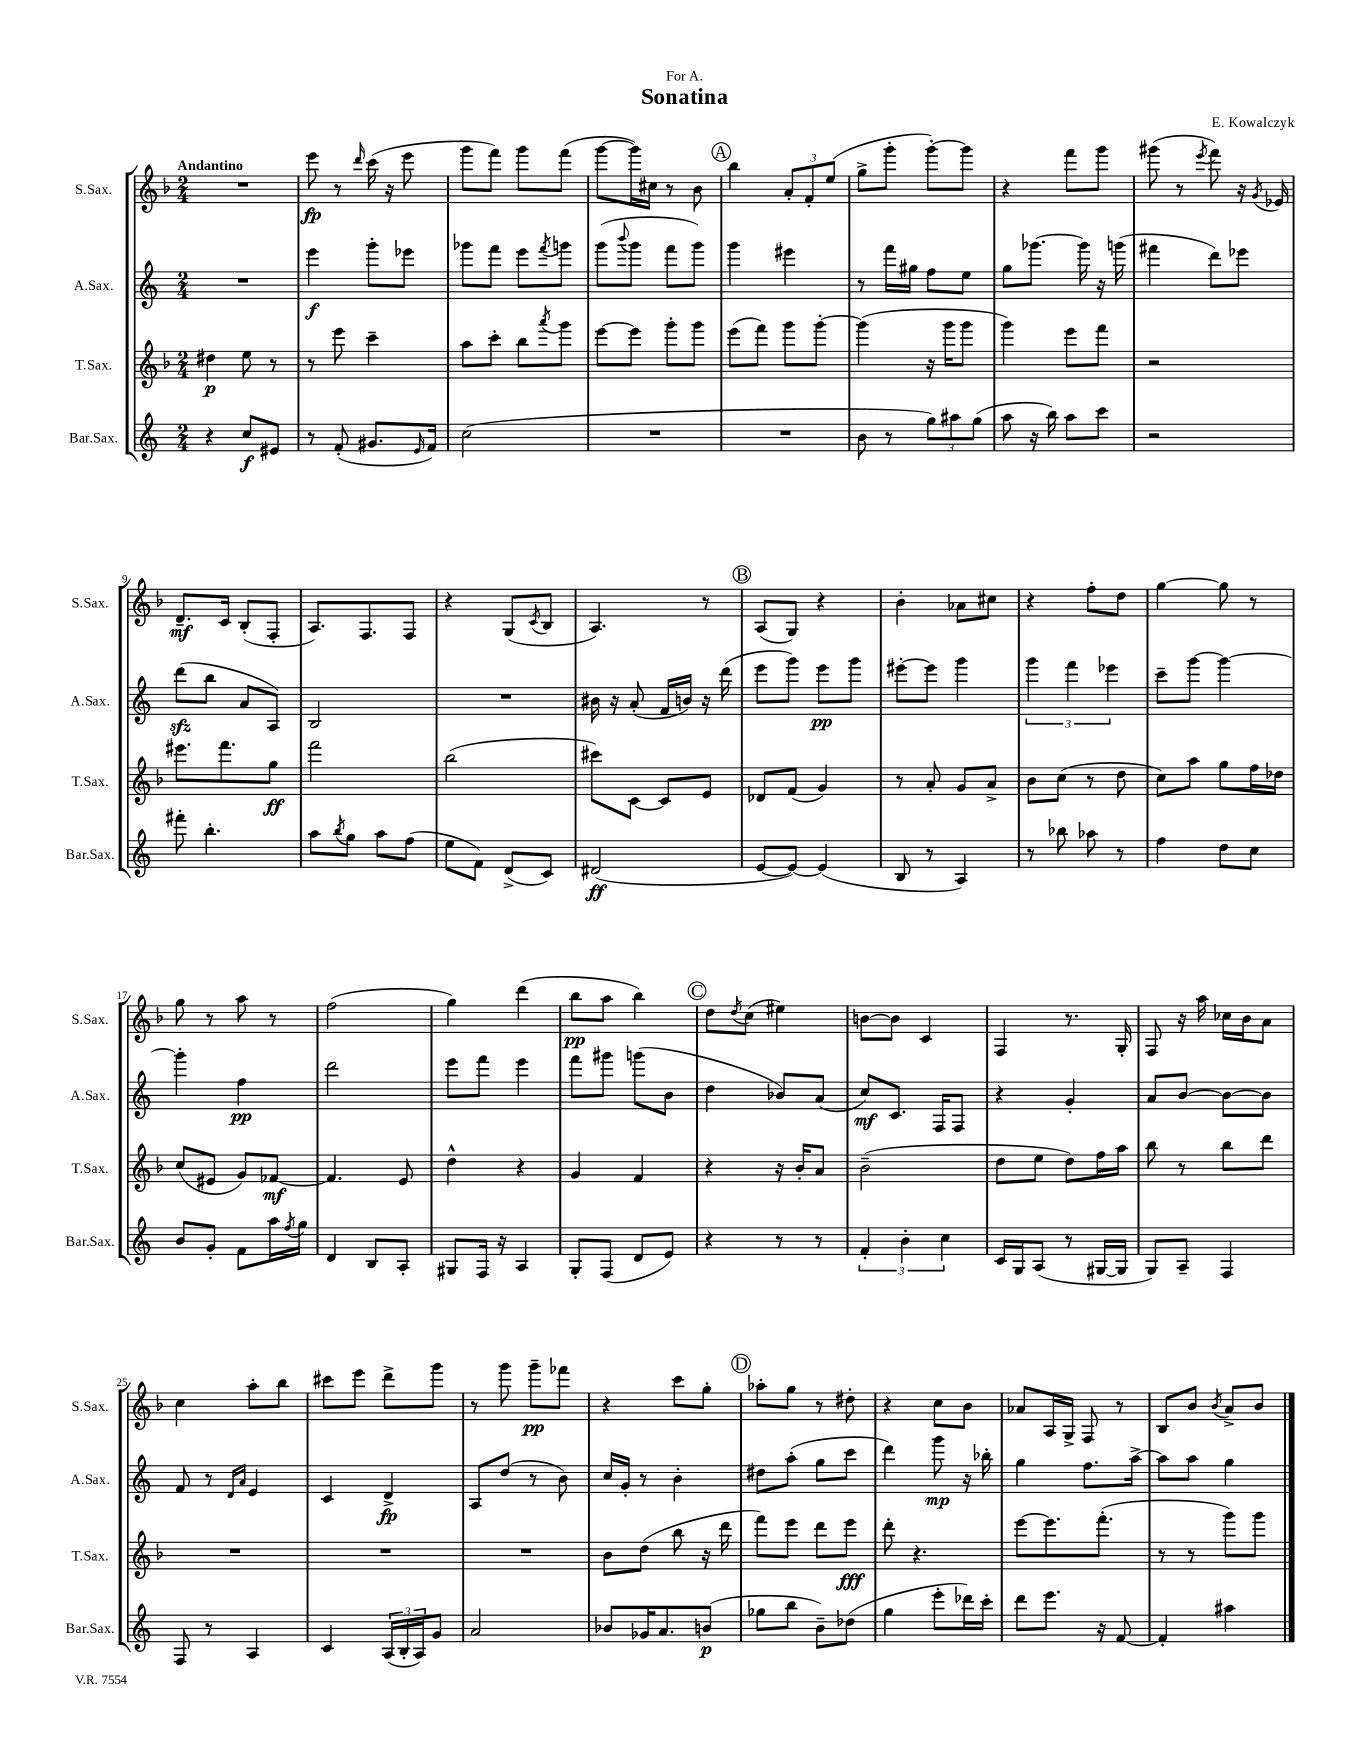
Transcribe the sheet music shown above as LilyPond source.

\header { title = "Sonatina" composer = "E. Kowalczyk" dedication = "For A." }
<<
\new StaffGroup <<
\new Staff = "s0" \with { instrumentName = "S.Sax." shortInstrumentName = "S.Sax." } {
    \clef treble \key f \major \numericTimeSignature \time 2/4 \tempo "Andantino"
    R2 |
    e'''8\fp r8 \grace { d'''16 } c'''16( r16 e'''8 |
    g'''8 f'''8) g'''8 f'''8( |
    g'''8~ g'''16) cis''16 r8 bes'8 |
    \mark \markup { \circle "A" } bes''4 \tuplet 3/2 { a'8-. f'8-. e''8( } |
    g''8-> g'''8-. g'''8~-.) g'''8 |
    r4 f'''8 g'''8 |
    gis'''8( r8 \acciaccatura { e'''8 } f'''8) r16 \acciaccatura { g'8 } ees'16 |
    d'8.--\mf c'16 bes8-.( f8-. |
    a8.) f8. f8 |
    r4 g8( \acciaccatura { c'8 } bes8 |
    a4.) r8 |
    \mark \markup { \circle "B" } a8( g8) r4 |
    bes'4-. aes'8 cis''8 |
    r4 f''8-. d''8 |
    g''4~ g''8 r8 |
    g''8 r8 a''8 r8 |
    f''2( |
    g''4) d'''4( |
    bes''8\pp a''8 bes''4) |
    \mark \markup { \circle "C" } d''8 \acciaccatura { d''8 } c''8( eis''4) |
    b'8~ b'8 c'4 |
    f4 r8. g16-. |
    f8 r16 a''16 ces''16 bes'16 a'8 |
    c''4 a''8-. bes''8 |
    cis'''8 e'''8 d'''8-> g'''8 |
    r8 g'''8 g'''8--\pp fes'''8 |
    r4 c'''8 g''8-. |
    \mark \markup { \circle "D" } aes''8-. g''8 r8 dis''8-. |
    r4 c''8 bes'8 |
    aes'8 a16 g16-> f8 r8 |
    bes8 bes'8 \acciaccatura { bes'8 } a'8-> bes'8 \bar "|." |
}
\new Staff = "s1" \with { instrumentName = "A.Sax." shortInstrumentName = "A.Sax." } {
    \clef treble \key c \major \numericTimeSignature \time 2/4
    R2 |
    e'''4\f g'''8-. ees'''8 |
    ges'''8 f'''8 e'''8 \acciaccatura { f'''8 } g'''8 |
    g'''8( \appoggiatura { b'''8 } g'''8 f'''8 g'''8) |
    \mark \markup { \circle "A" } g'''4 eis'''4 |
    r8 f'''16 gis''16 f''8 e''8 |
    g''8 ges'''8.~ ges'''16 r16 g'''16( |
    fis'''4 d'''8) ees'''8 |
    d'''8\sfz( b''8 a'8 a8) |
    b2 |
    R2 |
    bis'16 r16 a'8-.( f'16 b'16) r16 d'''16( |
    \mark \markup { \circle "B" } e'''8 g'''8) e'''8\pp g'''8 |
    eis'''8~-. eis'''8 g'''4 |
    \tuplet 3/2 { g'''4 f'''4 ees'''4 } |
    c'''8-- g'''8~ g'''4~ |
    g'''4-. f''4\pp |
    d'''2 |
    e'''8 f'''8 e'''4 |
    f'''8 gis'''8 g'''8( b'8 |
    \mark \markup { \circle "C" } d''4 bes'8) a'8( |
    c''8\mf) c'8. f16 f8 |
    r4 g'4-. |
    a'8 b'8~ b'8~ b'8 |
    f'8 r8 \grace { d'16 a'16 } e'4 |
    c'4 d'4->\fp |
    a8 d''8( r8 b'8) |
    c''16 g'16-. r8 b'4-. |
    \mark \markup { \circle "D" } dis''8 a''8-.( g''8 c'''8 |
    d'''4) g'''8\mp r16 bes''16-. |
    g''4 f''8. a''16~-> |
    a''8 a''8 g''4 \bar "|." |
}
\new Staff = "s2" \with { instrumentName = "T.Sax." shortInstrumentName = "T.Sax." } {
    \clef treble \key f \major \numericTimeSignature \time 2/4
    dis''4\p e''8 r8 |
    r8 e'''8 c'''4-- |
    a''8 c'''8-. bes''8 \acciaccatura { a'''8 } g'''8 |
    e'''8~ e'''8 g'''8-. g'''8 |
    \mark \markup { \circle "A" } e'''8( f'''8) g'''8 g'''8~-. |
    g'''4( r16 g'''16 g'''8 |
    g'''4) e'''8 f'''8 |
    r2 |
    eis'''8. f'''8. g''8\ff |
    f'''2 |
    bes''2( |
    cis'''8) c'8~ c'8 e'8 |
    \mark \markup { \circle "B" } des'8 f'8( g'4) |
    r8 a'8-. g'8 a'8-> |
    bes'8 c''8( r8 d''8 |
    c''8) a''8 g''8 f''16 des''16 |
    c''8( eis'8 g'8) fes'8~\mf |
    fes'4. e'8 |
    d''4-^ r4 |
    g'4 f'4 |
    \mark \markup { \circle "C" } r4 r16 bes'16-. a'8 |
    bes'2--( |
    d''8 e''8 d''8) f''16 a''16 |
    bes''8 r8 bes''8 d'''8 |
    R2 |
    R2 |
    R2 |
    bes'8 d''8( bes''8 r16 d'''16 |
    \mark \markup { \circle "D" } f'''8) e'''8 d'''8 e'''8\fff |
    d'''8-. r4. |
    e'''8~ e'''8. f'''8.-.( |
    r8 r8 g'''8) g'''8 \bar "|." |
}
\new Staff = "s3" \with { instrumentName = "Bar.Sax." shortInstrumentName = "Bar.Sax." } {
    \clef treble \key c \major \numericTimeSignature \time 2/4
    r4 c''8\f eis'8 |
    r8 f'8-.( gis'8. \grace { e'16 } f'16) |
    c''2( |
    R2 |
    \mark \markup { \circle "A" } R2 |
    b'8 r8 \tuplet 3/2 { g''8) ais''8 g''8( } |
    a''8 r16 b''16) a''8 c'''8 |
    r2 |
    fis'''8-. b''4.-. |
    a''8 \acciaccatura { b''8 } g''8 a''8 f''8( |
    e''8 f'8) d'8->( c'8) |
    dis'2\ff( |
    \mark \markup { \circle "B" } e'8~ e'8~) e'4( |
    b8 r8 a4) |
    r8 bes''8 aes''8 r8 |
    f''4 d''8 c''8 |
    b'8 g'8-. f'8 a''16 \acciaccatura { f''8 } g''16 |
    d'4 b8 a8-. |
    gis8 f16 r16 a4 |
    g8-. f8( d'8 e'8) |
    \mark \markup { \circle "C" } r4 r8 r8 |
    \tuplet 3/2 { f'4-. b'4-. c''4 } |
    c'16 g16 a8( r8 gis16~ gis16 |
    g8) a8-- f4 |
    f8 r8 a4 |
    c'4 \tuplet 3/2 { a16( b16-. a16) } g'8 |
    a'2 |
    bes'8 ges'16 a'8. b'8\p( |
    \mark \markup { \circle "D" } ges''8 b''8 b'8--) des''8( |
    g''4 e'''8-. des'''16) c'''16-. |
    d'''8 e'''8. r16 f'8~ |
    f'4-. ais''4 \bar "|." |
}
>>
>>
